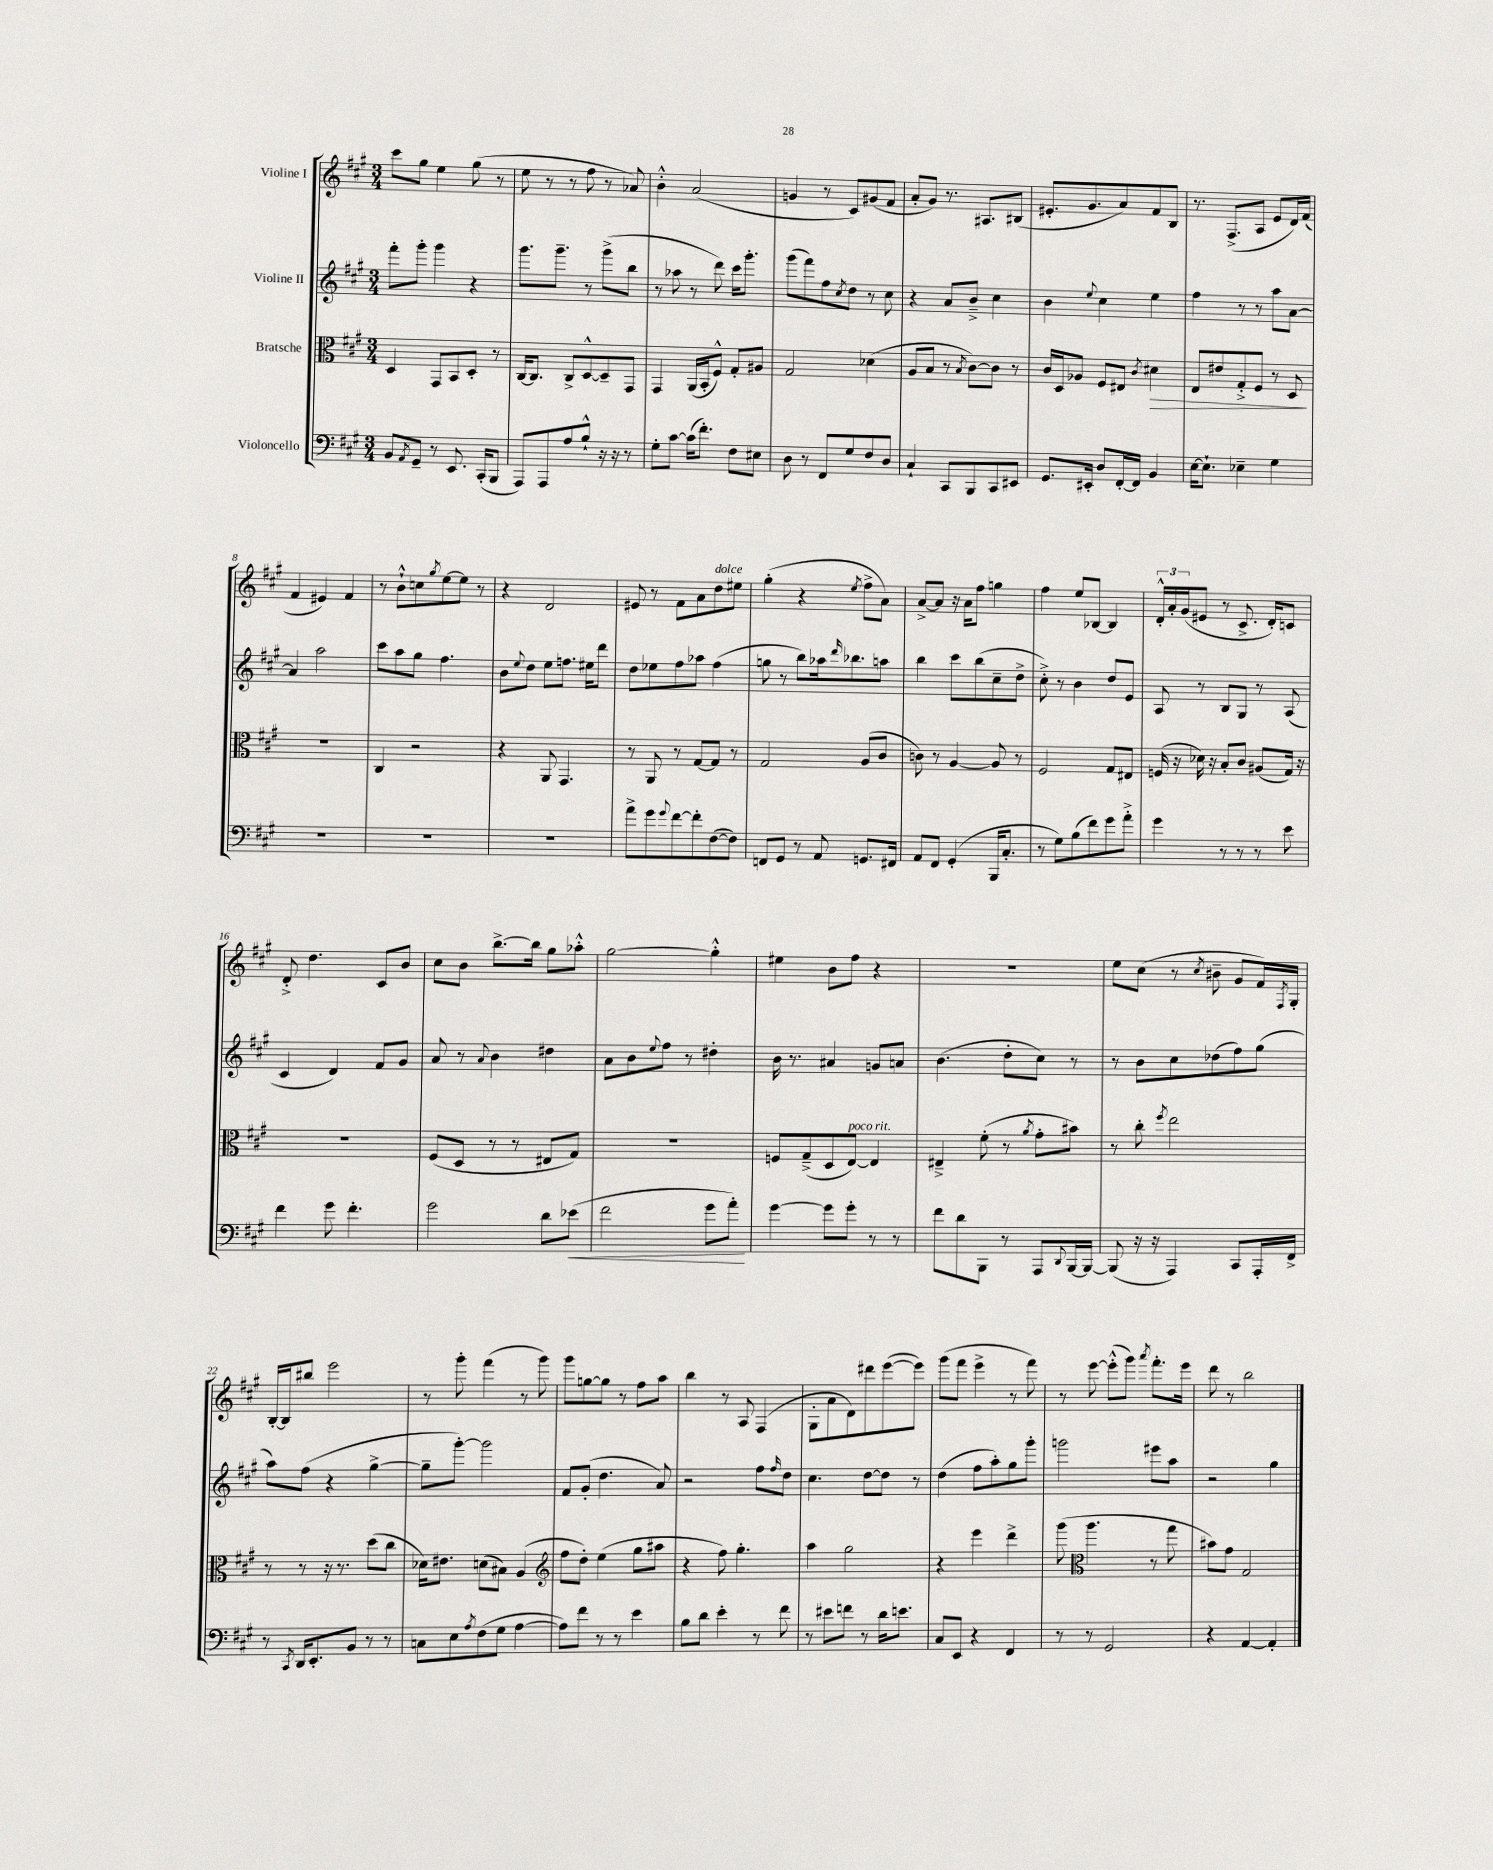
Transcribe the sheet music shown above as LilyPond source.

<<
\new StaffGroup <<
\new Staff = "s0" \with { instrumentName = "Violine I" } {
    \clef treble \key a \major \numericTimeSignature \time 3/4
    cis'''8 gis''8 e''4 gis''8( r8 |
    e''8 r8 r8 fis''8 r8 aes'8) |
    b'4-.-^ a'2( |
    g'4 r8 cis'8) gis'8( fis'8 |
    a'8-. gis'8) r8. ais8. bis8( |
    eis'8.-. gis'8. a'8) fis'8 b8 |
    r8. fis8.->( a8 e'8 d'16) fis'16( |
    fis'4 eis'4) fis'4 |
    r8 b'8-!-^ c''8 \acciaccatura { gis''8 } e''8~ e''8 r8 |
    r4 d'2 |
    eis'8 r8 fis'8 a'8 d''8^\markup { \italic "dolce" } eis''8 |
    gis''4-.( r4 \acciaccatura { e''8 } fis''8-> a'8) |
    a'8~-> a'8 r16 a'16 fis''8 g''4 |
    fis''4 e''8 bes8~ bes4 |
    \tuplet 3/2 { d'16-.-^ a'16-. gis'16( } eis'8 r8 cis'8.-> d'16-.) c'8 |
    d'8-.-> d''4. cis'8 b'8 |
    cis''8 b'8 b''8.~-> b''16 gis''8 aes''8-.-^ |
    gis''2~ gis''4-.-^ |
    eis''4 b'8 fis''8 r4 |
    R2. |
    e''8 cis''8( r8 \acciaccatura { cis''8 } bis'8-- gis'8 fis'16) \acciaccatura { fis8 } gis16-. |
    b16~-. b16 bis''8 e'''2 |
    r8 gis'''8-. fis'''4( r8 gis'''8) |
    gis'''8 g''8~ g''8 r8 fis''8 a''8 |
    b''4 r8 a8 fis4( |
    gis8-. a'8 d'8) dis'''8 e'''8~( e'''8) |
    gis'''8( fis'''8 e'''4-> r8 fis'''8) |
    r8 e'''8~ e'''8-.-^( gis'''8) \acciaccatura { a'''8 } fis'''8.-. e'''16 |
    d'''8 r8 b''2 \bar "|." |
}
\new Staff = "s1" \with { instrumentName = "Violine II" } {
    \clef treble \key a \major \numericTimeSignature \time 3/4
    fis'''8-. gis'''8-. gis'''4 r4 |
    gis'''8. gis'''8.-- r8 gis'''8->( b''8 |
    r8 aes''8 r8 d'''8) cis'''16 gis'''8.-. |
    gis'''8( fis'''8) fis''8 \acciaccatura { cis''8 } d''8 r8 cis''8 |
    r4 a'8 b'8---> cis''4 |
    b'4 \appoggiatura { e''8 } cis''4 e''4 |
    fis''4 r8 r8 a''8 a'8~ |
    a'4 a''2 |
    cis'''8 a''8 gis''8 fis''4. |
    b'8 \appoggiatura { e''8 } d''8 e''8 f''8. eis''16 d'''8 |
    d''8 ees''8 fis''8 aes''8 fis''4( |
    g''8 r8 b''8) aes''16 \grace { d'''16 } bes''8. a''8 |
    b''4 cis'''8 b''8( cis''8-- d''8-> |
    cis''8-.->) r8 b'4 d''8 e'8 |
    a8 r8 b8 gis8 r8 a8( |
    cis'4 d'4) fis'8 gis'8 |
    a'8 r8 \appoggiatura { a'8 } b'4 dis''4 |
    a'8 b'8 \appoggiatura { e''8 } fis''8 r8 dis''4-. |
    b'16 r8. ais'4 g'8 a'8 |
    b'4.( d''8-. cis''8) r8 |
    r8 b'8 cis''8 des''8( fis''8) gis''8( |
    a''8) fis''8( r4 gis''4~-> |
    gis''8-- gis'''8~-.) gis'''2 |
    fis'8 gis'8-.( d''4. a'8) |
    r2 fis''8 \grace { fis''16 } d''8 |
    cis''4. d''8~ d''8 r8 |
    d''4( fis''8 a''8-.) gis''8 gis'''8-. |
    g'''2 eis'''8 a''8 |
    r2 gis''4 \bar "|." |
}
\new Staff = "s2" \with { instrumentName = "Bratsche" } {
    \clef alto \key a \major \numericTimeSignature \time 3/4
    d4 gis,8 b,8 d8-. r8 |
    cis16~ cis8. cis8-> d8~-^ d8-- gis,8 |
    gis,4 a,16( b,16-. fis8-^) gis8-. ais8 |
    gis2 des'4( |
    a8 b8 r8 \acciaccatura { b8 } cis'8~) cis'8 r8 |
    cis'16 d16 aes8 fis8 eis8 \acciaccatura { cis'8 } dis'4\> |
    e8 eis'8 gis8-.-> fis8 r8 d8\! |
    R2. |
    cis4 r2 |
    r4 a,8 gis,4. |
    r8 a,8 r8 gis8~ gis8 r8 |
    gis2 a8( cis'8 |
    c'8) r8 a4~ a8 r8 |
    fis2 gis8 eis8 |
    f16( r16 des'16) r16 b8-. cis'8 ais8( gis16) r16 |
    R2. |
    fis8( d8 r8 r8 eis8 gis8) |
    R2. |
    f8 gis8--->( d8 e8~^\markup { \italic "poco rit." }) e4 |
    eis4---> fis'8-.( r8 \acciaccatura { a'8 } gis'8-. bis'8) |
    r8 cis''8-. \acciaccatura { fis''8 } e''2 |
    r8 r8 r16 r8. d''8( cis''8 |
    des'16) eis'8. d'8( bis8) a4( |
    \clef treble fis''8 d''8-.) e''4( gis''8 ais''8 |
    r4 fis''8) gis''4.-. |
    a''4 gis''2 |
    r4 e'''4 d'''4-> |
    gis'''8( \clef alto a''4. r8 gis''8 |
    bis'8) gis'8 gis2 \bar "|." |
}
\new Staff = "s3" \with { instrumentName = "Violoncello" } {
    \clef bass \key a \major \numericTimeSignature \time 3/4
    b,8 \acciaccatura { a,8 } gis,8-- r8 e,8. cis,16-.( b,,8 |
    a,,8) a,,8 a8 b8-!-^ r16 r16 r8 |
    gis8-. cis'8~ cis'16( fis'8.-.) fis8 eis8 |
    d8 r8 fis,8 gis8 fis8 d8 |
    cis4-! cis,8 b,,8 cis,8 eis,8 |
    gis,8. eis,16-. d8 fis,16~-. fis,16 b,4 |
    e16~ e8.-! ees4-- gis4 |
    R2. |
    R2. |
    R2. |
    a'8-> gis'8 \appoggiatura { gis'8 } fis'8~ fis'8-. fis8~( fis8) |
    f,8 gis,8 r8 a,8 g,8. fis,16 |
    a,8 fis,8 gis,4-.( b,,16 cis8.-. |
    r8 gis8) b8( fis'8) gis'8 a'8-.-> |
    gis'4 r8 r8 r8 e'8 |
    fis'4 gis'8 fis'4.-. |
    gis'2 d'8 ees'8\<( |
    fis'2 gis'8 a'8-.\!) |
    gis'4~ gis'8 gis'8-. r8 r8 |
    fis'8 d'8 b,,8 r8 a,,8 \appoggiatura { d,8 } b,,16~ b,,16~ |
    b,,8( r16 r16 a,,4) cis,8 a,,16-. fis,16-> |
    r8 \acciaccatura { cis,8 } d,16 e,8.-. b,8 r8 r8 |
    c8 e8 \acciaccatura { a8 } fis8( gis8 a4~ |
    a8) fis'8 r8 r8 e'4 |
    b8 d'8 e'4-. r8 fis'8 |
    r8 eis'8 f'8 r8 d'16 e'8. |
    cis8 e,8 r4 fis,4 |
    r8 r8 gis,2 |
    r4 a,4~ a,4-. \bar "|." |
}
>>
>>
